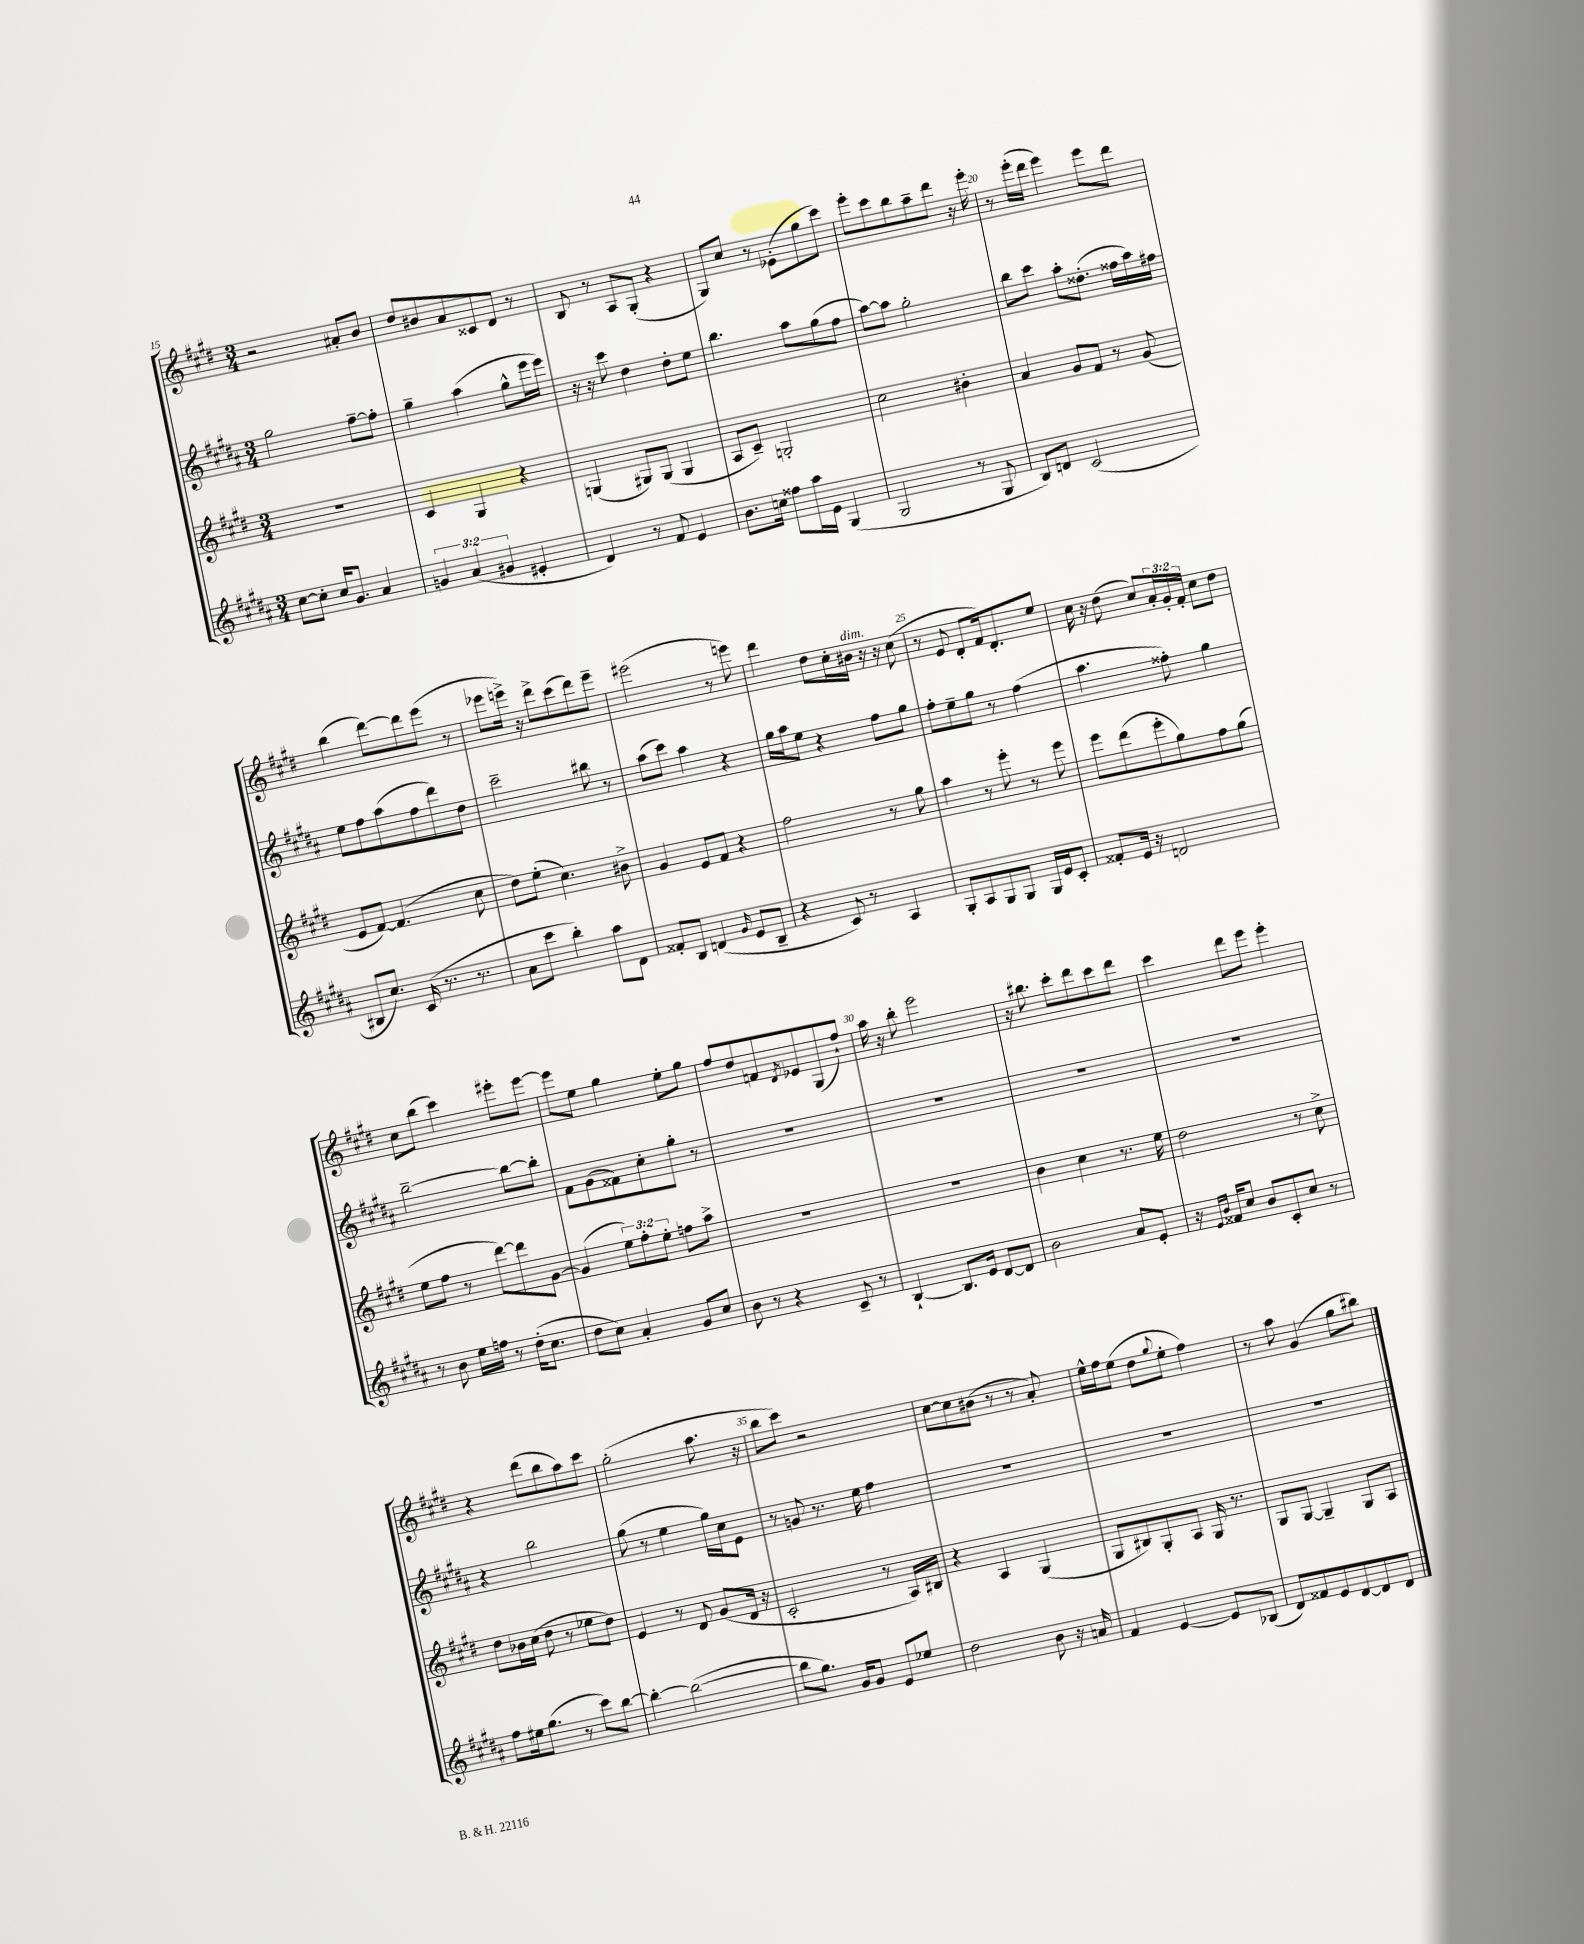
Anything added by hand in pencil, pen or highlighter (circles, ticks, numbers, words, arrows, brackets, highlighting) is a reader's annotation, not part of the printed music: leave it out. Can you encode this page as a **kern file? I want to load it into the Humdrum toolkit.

**kern	**kern	**kern	**kern
*staff4	*staff3	*staff2	*staff1
*clefG2	*clefG2	*clefG2	*clefG2
*k[f#c#g#d#a#]	*k[f#c#g#d#]	*k[f#c#g#d#a#]	*k[f#c#g#d#]
*M3/4	*M3/4	*M3/4	*M3/4
[8cc#	2.r	2gg#	2r
8cc#']	.	.	.
16cc#	.	.	.
8.g#	.	.	.
4a#	.	[8ff#~	8a#'
.	.	8ff#']	8b
=	=	=	=
6g	4c#	4gg#~	8dd#
.	.	.	8b#
(6a#	.	.	.
.	4G#	(4aa#	8a
6g#	.	.	.
.	.	.	8c##
4e#'	4r	8gg#^^	8d#
.	.	16eee	8r
.	.	16eee)	.
=	=	=	=
4d#)	(4G	16r	8B
.	.	16r	.
.	.	8ccc#	8r
8r	8G#)	4dd#	8A
8f#	(8G#	.	(8G#'
4e	4G#	8dd#'	4r
.	.	8ee	.
=	=	=	=
8.b	8A	4.bb	8G#)
.	8c#~)	.	8cc#
16cc	.	.	.
8ff##	2G'	.	8r
16aa#	.	8aa#	(8e-'
16e	.	.	.
(4G#	.	(8gg#	8gg#
.	.	8ff#	8ccc#)
=	=	=	=
2G#	2cc#	[8aa#)	8eee'
.	.	8aa#]	8ccc#
.	.	2gg#'	8bb
.	.	.	8aa~
8r	4b#'	.	8ddd#
8G#	.	.	16r
.	.	.	16eee'
=	=	=	=
8B)	4a	8bb	8r
8d	.	8ccc#	(16eee'
.	.	.	16ddd#
(2c#	8g#	8aa#'	4eee)
.	8f#	(8.dd##'	.
.	8r	.	8eee
.	.	16ff##	.
.	(8g#	16aa#)	8ddd#
.	.	16ff#	.
=	=	=	=
8B#	8e	8ee	(4bb
8.cc#)	[8f#)	8ff#	.
.	(4.f#]	(8aa#	[8ddd#)
(16c#	.	.	.
8.r	.	8ff#	8ddd#]
.	.	8ddd#)	(8eee
8.r	.	.	.
.	8cc#	8dd#	8r
=	=	=	=
8a#	8dd#)	2ccc#~	8eee-
8ccc#	(8ee'	.	16eee^)
.	.	.	16r
4bb')	4.cc#)	.	8ddd#^
.	.	.	(8ccc#
8aa#	.	8bb#	8ddd#)
8d#	8b#^	8r	8eee~
=	=	=	=
8f##'	4g#	(8aa#	(2eee#
8B	.	8ccc#)	.
(4d	8e	4aa#	.
.	8f#	.	.
16qqg#	.	.	.
8e	4r	4r	8r
8B~	.	.	8eee)
=	=	=	=
4r	2ff#	16gg#	4ddd#
.	.	16aa#	.
.	.	8ee	.
8c#)	.	4r	8dd#
8r	.	.	16cc#'
.	.	.	16b#
4A#	8r	8ff#	16r
.	.	.	16r
.	8gg#	8gg#	(8cc#
=	=	=	=
8G#'	4aa	8ff#'	8r
8A#	.	8ee~	8e
8G#	8r	8gg#	8d#'
8G#	8eee'	8r	16f#)
.	.	.	8.d#'
16G#	8r	(4ff#	.
16e	.	.	.
8c#'	8eee	.	8ee
=	=	=	=
8f##'	8eee	4.aa#	16cc#
.	.	.	16r
16e	(8ddd#	.	(8dd#
16r	.	.	.
2d	8eee'	.	8cc#)
.	8gg#)	8ff##')	24a'
.	.	.	24g#'
.	.	.	24f#'
.	8ff#	4gg#	8cc#
.	(8gg#	.	8dd#
=	=	=	=
8r	8ee	[2bb~	8cc#
8b	8ff#	.	(8bb
16ee	8r	.	4ccc#)
16ff	.	.	.
8r	[8ddd#)	.	.
(16dd#'	8ddd#]	8bb_	8eee#'
8.cc#	.	.	.
.	[8g#	8bb']	[8eee#
=	=	=	=
8dd#	(4g#]	8f#	8eee#]
8cc#)	.	(8g#	8ee
4a#'	12ee)	8f##)	4gg#
.	12ff#'	.	.
.	.	8cc#'	.
.	12ee'	.	.
8g#	8ff	8gg#'	8ee'
8cc#	8aa^	8r	8gg#
=	=	=	=
8b	2.r	2.r	8ff#
8r	.	.	8dd#
4r	.	.	8f
.	.	.	8qd#
.	.	.	8e-
8c#~	.	.	(8G#
8r	.	.	8ff#`)
=	=	=	=
[4B`	2.r	2.r	16aa
.	.	.	16r
.	.	.	8bb'
8.B]	.	.	2eee
16e	.	.	.
[8d#	.	.	.
8d#]	.	.	.
=	=	=	=
2b	4b	2.r	16r
.	.	.	8.bb#
.	4cc#	.	8ccc#'
.	.	.	8ddd#
8a#	8.r	.	8ccc#
8e'	.	.	8ddd#
.	16ee	.	.
=	=	=	=
16r	2dd#	2.r	4ccc#
16qqe	.	.	.
16qqb	.	.	.
16f##	.	.	.
8cc#	.	.	.
8b	.	.	8ddd#
8c#'	.	.	8eee
8cc#	8r	.	4eee'
8r	8cc#^	.	.
=	=	=	=
8ff#	8dd#	4r	4r
16ee#	16b-	.	.
(8.gg#	(16cc#	.	.
.	8dd#	2bb	(8ddd#
8r	8r	.	8bb
8ccc#)	8ee-	.	8aa)
[8bb	8dd#)	.	8ccc#
=	=	=	=
4bb'_	4e	(8gg#	(2gg#'
.	.	8r	.
(2bb_	8r	4ee	.
.	8d#	.	.
.	(8g#	16gg#)	8.aa
.	.	16cc#	.
.	16d#	8e	.
.	16r	.	16r
=	=	=	=
8bb]	2c#'	8r	8bb
8.gg#)	.	8g	8ccc#)
.	.	8.r	2r
16g#	.	.	.
8g#	.	.	.
.	.	16ee	.
8e	8r	4ff#	.
8ee-	16A)	.	.
.	16B#	.	.
=	=	=	=
2dd#	4r	2.r	[8cc#
.	.	.	8cc#]
.	4A	.	(8b#
.	.	.	8r
8b	(4G#	.	8r
16r	.	.	8a')
16a	.	.	.
=	=	=	=
4f#	8G#	2.r	16ee^^
.	.	.	16ff#
.	8B#)	.	(8ee
[4e	8G#'	.	8dd#
.	.	.	8qqgg#
.	8A	.	8ee'
8e]	16G#	.	4ff#)
.	8.r	.	.
(8B-	.	.	.
=	=	=	=
8d#)	8G#	2.r	8r
8f##	[8G#	.	8aa
8e	4G#~]	.	(4g#
[8d#	.	.	.
8d#]	8G#	.	8gg#
8d#	8A	.	8bb#)
==	==	==	==
*-	*-	*-	*-
